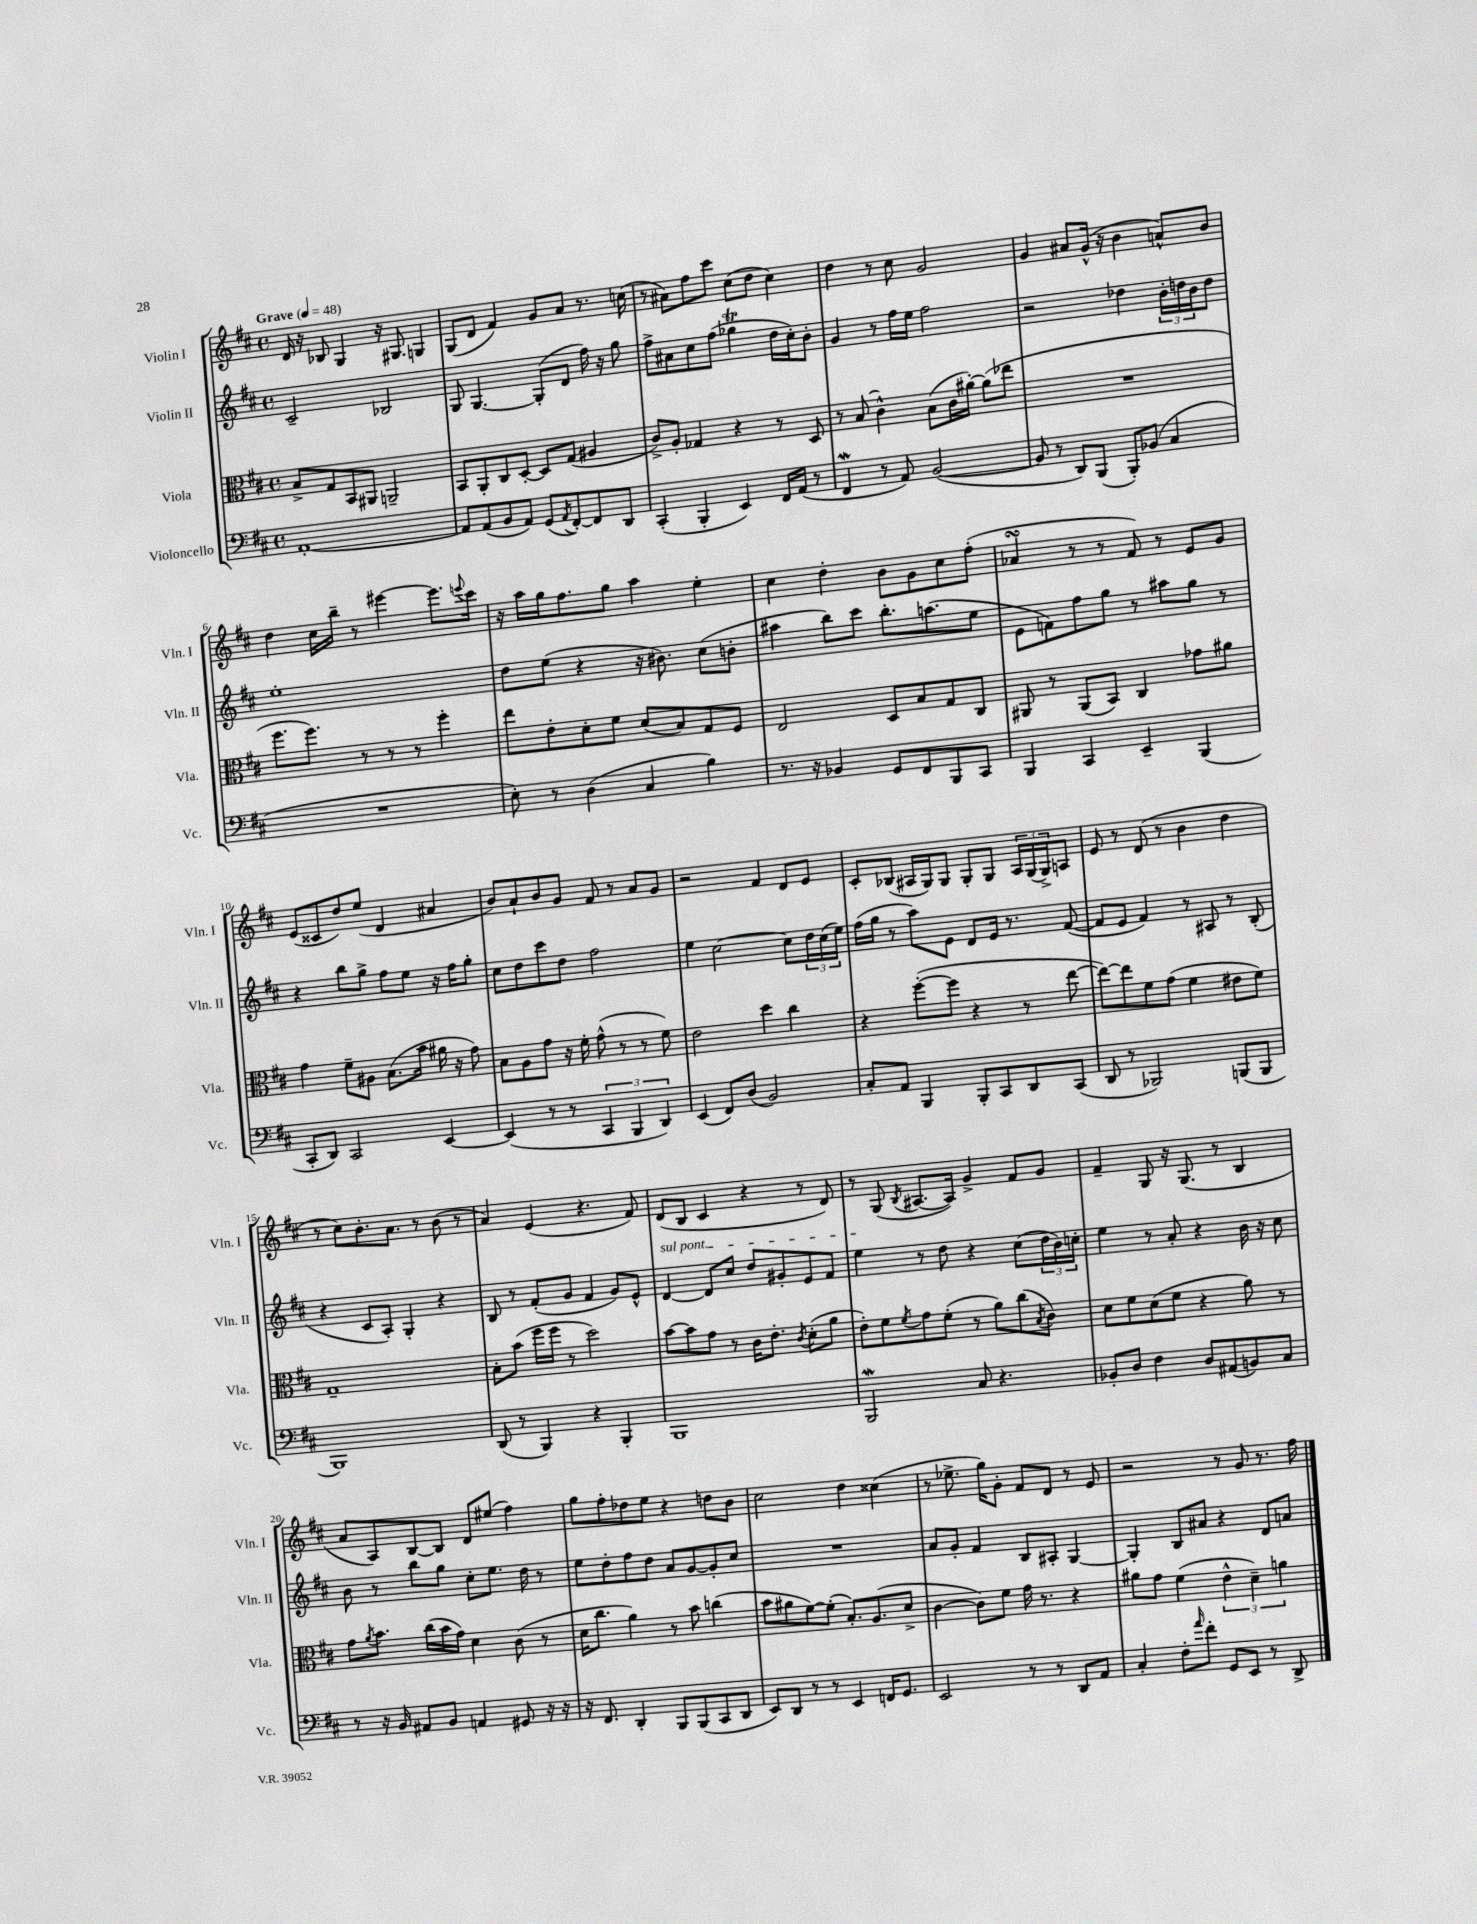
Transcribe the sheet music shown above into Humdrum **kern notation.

**kern	**kern	**kern	**kern
*staff4	*staff3	*staff2	*staff1
*clefF4	*clefC3	*clefG2	*clefG2
*k[f#c#]	*k[f#c#]	*k[f#c#]	*k[f#c#]
*M4/4	*M4/4	*M4/4	*M4/4
*met(c)	*met(c)	*met(c)	*met(c)
*MM48	*MM48	*MM48	*MM48
[1AA'	8B^/L	2c#~/	16d/
.	.	.	16r
.	8G/	.	8B-/
.	8BB/	.	4G/
.	8AA#/J	.	.
.	2AA~/	2B-/	16r
.	.	.	8.G#/
.	.	.	4G/
=	=	=	=
8AA/]L	8BB/L	8G/	(8G/L
(8AA/	8AA'/	[4.G/	8d/J
8BB/	8C#/	.	4f#/)
8AA/J)	[8D'/J	.	.
(8GG/L	8D/]L	(8G'/]L	8g/L
8qAA/	.	.	.
[8FF#'/)	(8G/J	8d/J	8a/J
8FF#/]	4A#/	16ff#\)	8.r
.	.	16r	.
8DD/J	.	8gg\	.
.	.	.	(16cc\
=	=	=	=
(4CC#'/	8c#^/L)	8ff#^\L	8r
.	8A'/J	8a#\	8a#\L)
4BBB'/	4G-/	8cc#\	8ff#\
.	.	(8ff#\J	8ccc#\J
4EE/)	4r	4gg-\	(8cc#\L
.	.	.	8dd\J
16FF#/LL	8r	16dd\LL	4cc#\)
(16AA/JJ	.	16cc#'\J)	.
8r	8D/	8b'\J	.
=	=	=	=
4FF#/	8r	4g/	4dd\
.	(8B/	.	.
8r	4c#^^\)	8r	8r
8AA/)	.	16ff#\LL	8cc#\
.	.	16ee\JJ	.
([2BB/	(8B\L	2ff#\	2g/
.	16c#\L	.	.
.	[16a#'\JJ)	.	.
.	(8a#\]L	.	.
.	8ee-\J	.	.
=	=	=	=
8BB/]	1r	2r	4g/
8r	.	.	.
8DD/L)	.	.	8a#/L
(8BBB/J	.	.	(16g^^/Jk
.	.	.	16r
8BBB'/L)	.	4dd-\	4b\
(8BB-/J	.	.	.
4C#/	.	24b'\LL	8a^^/L)
.	.	24dd\	.
.	.	24b\J	.
.	.	8dd\J	8b/J
=	=	=	=
1r	8.ff#\L	1ee'	4dd\
.	8.ff#\J)	.	.
.	.	.	16cc#\LL
.	.	.	16bb~\JJ
.	8r	.	8r
.	8r	.	[4eee#\
.	8r	.	.
.	4ff#'\	.	8.eee#\]L
.	.	.	8qqeee/
.	.	.	16ccc#\Jk
=	=	=	=
8E'\)	8ee\L	8dd\L	16r
.	.	.	16aa\LL
8r	8e'\	(8ee\J	16gg\J
.	.	.	8.ff#\
(4D\	8d'\	4r	.
.	8f#\J	.	8gg\J
4C#/	(8d/L	16r	4aa\
.	.	8.b#\)	.
.	8B/)	.	.
4B\)	8G/	(8cc#\L	4ee'\
.	8F#/J	8b'\J	.
=	=	=	=
8.r	2E/	4aa#\	4cc#\
16r	.	.	.
4BB-/	.	8bb\L)	4dd'\
.	.	8ccc#\J	.
8GG/L	8D/L	8.bb'\L	8b\L
8FF#/	8B/	.	8g\
.	.	(8.aa\	.
8BBB/	8G/	.	8cc#\
8CC#/J	8C#/J	8ee\J	(8ff#'\J
=	=	=	=
4BBB/	8AA#/	8e\L	4a-/
.	8r	8f\)	.
4CC#/	(8AA#/L	8ff#\	8r
.	8BB/J)	8gg\J	8r
4EE~/	4C#/	8r	8f#/)
.	.	8aa#\L	8r
(4BBB/	8g-\L	8gg\J	8e/L
.	8a#\J	8r	8g/J
=	=	=	=
8CC#'/L	4g\	4r	(8e/L
8DD/J)	.	.	8c##/
2CC#/	8f#~\L	8bb\L	8dd/)
.	8A#\J	8gg^\J	(8ee/J
.	(8.B\L	8ff#\L	4d/
.	.	8ee\J	.
.	16b\Jk	.	.
[4EE/	16a#\	16r	4a#/
.	16r	16ff#\LK	.
.	8g\)	8gg'\J	.
=	=	=	=
(4EE/]	8B\L	8cc#\L	8b/L)
.	8A\	8dd\	8a`/
8r	8g\J	8ccc#\	8b/
8r	16r	8dd\J	8g/J
.	16f#'\	.	.
6CC#/	(8g^^\	2ff#\	8f#/
.	8r	.	8r
6BBB/	.	.	.
.	8r	.	8a/L
6DD/)	.	.	.
.	8f#\)	.	8g/J
=	=	=	=
(4EE/	2e\	4ee\	2r
8FF#/L)	.	[2cc#\	.
(8D/J	.	.	.
2BB/)	4dd\	.	4f#/
.	4cc#\	8cc#\]L	8d/L
.	.	24dd\L	8e/J
.	.	(24cc#\	.
.	.	24ee\JJ)	.
=	=	=	=
8C#'/L	4r	(16ff#\LL	8c#'/L
.	.	16gg\JJ	.
8AA/J	.	8r	(8B-/J
4BBB/	([8ff#'\L	8aa\L)	16A#/LL
.	.	.	16G/J)
.	8ff#\]J	8e\J	8G/J
8BBB'/L	4r	8d/L	8G'/L
8CC#/	.	16e/Jk	8G/J
.	.	8.r	.
8DD/	8r	.	24A#/LL
.	.	.	(24G/
.	.	.	24G^/J)
(8CC#/J	[8ee\	([8f#/	8A/J
=	=	=	=
8DD/	8ee\_L)	8f#/]L	8e/
8r	8ee\]	8e/J	8r
2BBB-/)	8f#\	4f#/)	(8d/
.	(8g\J	.	8r
.	4f#\	8r	4b\
.	.	8A#/	.
(8BBB/L	8e#\L	8r	4dd\
8BBB/J	8f#\J)	(8B'/	.
=	=	=	=
1BBB)	1G~	4r	8r
.	.	.	8cc#\L)
.	.	8c#/L	8.b'\
.	.	8A'/J)	.
.	.	.	8.a\J
.	.	4G'/	.
.	.	.	8r
.	.	4r	(8b\
.	.	.	8r
=	=	=	=
(8DD/	8B'\L	8B/	4a/)
8r	(8b\J	8r	.
4BBB/)	16ff#\LL	(8f#'/L	(4e/
.	16ff#\JJ	.	.
.	8r	8g/J	.
4r	2dd\)	4f#/	4.r
4BBB'/	.	8g/L)	.
.	.	8e^^/J	8f#/)
=	=	=	=
1BBB	[8b\L	[4d/	(8d/L
.	8b\]	.	8B/J
.	8g\J	8d/]L	4c#/
.	8r	8cc#/J	.
.	16c#\LK	8dd/L	4r
.	8.e'\J	.	.
.	.	8g#'/	.
.	8qc#/	.	.
.	(8d'\L	8e/	8r
.	8a\J	8f#/J	8d/)
=	=	=	=
2BBB/	8e'\L)	4ee\	8r
.	8f#\	.	(8G/
.	8qf#/	.	8qB/
.	8g\	8r	[8.A#/L
.	(8f#'\J	8dd\	.
.	.	.	16A#/]Jk)
8C#/	8r	4r	4g^/
4.r	8a\L)	.	.
.	(8cc#\	(8cc#\L	8f#/L
.	8qB/	.	.
.	8c#\J)	24dd\L	8g/J
.	.	24b\)	.
.	.	24cc'\JJ	.
=	=	=	=
8BB-'/L	8d\L	4ee\	4f#~/
8D/J	8f#\	.	.
4F#\	(8d\	8r	8G/
.	8f#\J	8a'/	16r
.	.	.	(8.G/
8D/L	4r	4r	.
(8AA#/	.	.	8r
8BB/)	8a\)	16b\	4B/
.	.	16r	.
8C#/J	8r	8cc#\	.
=	=	=	=
8r	8g\L	8b\	8a/L
.	8qa/	.	.
16r	8.b\J	8r	8A/)
16BB/	.	.	.
8AA#/L	.	8bb\L	[8B/
.	(16cc#\LL	.	.
8BB/J	16b\	8gg\J	8B/]J
.	16g\JJ)	.	.
4AA/	4d\	8cc#'\L	8d/L
.	.	8.ee\J	(8ee#/J
8GG#/	(8c#\	.	4ff#\)
.	.	16dd\	.
16r	8r	8r	.
16r	.	.	.
=	=	=	=
16r	16d\LK	8ee\L	8gg\L
8.FF#/	8.cc#\J	.	.
.	.	8dd'\	8ff#'\
4DD'/	4a\)	8ff#\	8dd-\
.	.	8dd\J	8ee\J
8BBB/L	8r	8a/L	4r
(8BBB/	8b\	[8g/	.
8CC#/	(4cc\	8g'/]	8dd\L
8DD/J	.	8cc#/J	8b\J
=	=	=	=
8EE/L)	8b\L	1r	2cc#\
8DD/J	8a#\	.	.
8r	[8f#\)	.	.
8r	(8f#'\]J	.	.
4EE/	8.B'/L)	.	4dd\
.	(8.A/	.	.
16FF/LK	.	.	(4cc##\
8.GG/J	.	.	.
.	8d^/J	.	.
=	=	=	=
2EE/	[4c#\	8a/L	8r
.	.	8g'/J	8.ee-^\
.	8c#\]L)	4f#/	.
.	.	.	16gg\LK)
.	8f#\J	.	8g'\J
8r	16g\	8B/L	8f#/L
.	8.r	.	.
8r	.	8A#'/J	8d/J
8DD/L	4r	[4G/	8r
8AA/J	.	.	8e/
=	=	=	=
4C#'/	8a#\L	4G'/]	2r
.	8g\J	.	.
8F#'\L	(4f#\	8B/L	.
16qqa/	.	.	.
8f#'\J	.	8a#/J	.
8GG/L	6e^^\	4r	8r
8EE/J	.	.	8g/
.	6d~\)	.	.
8r	.	8d/L	8.r
.	6a\	.	.
8DD^/	.	8a/J	.
.	.	.	16ff#\
==	==	==	==
*-	*-	*-	*-
